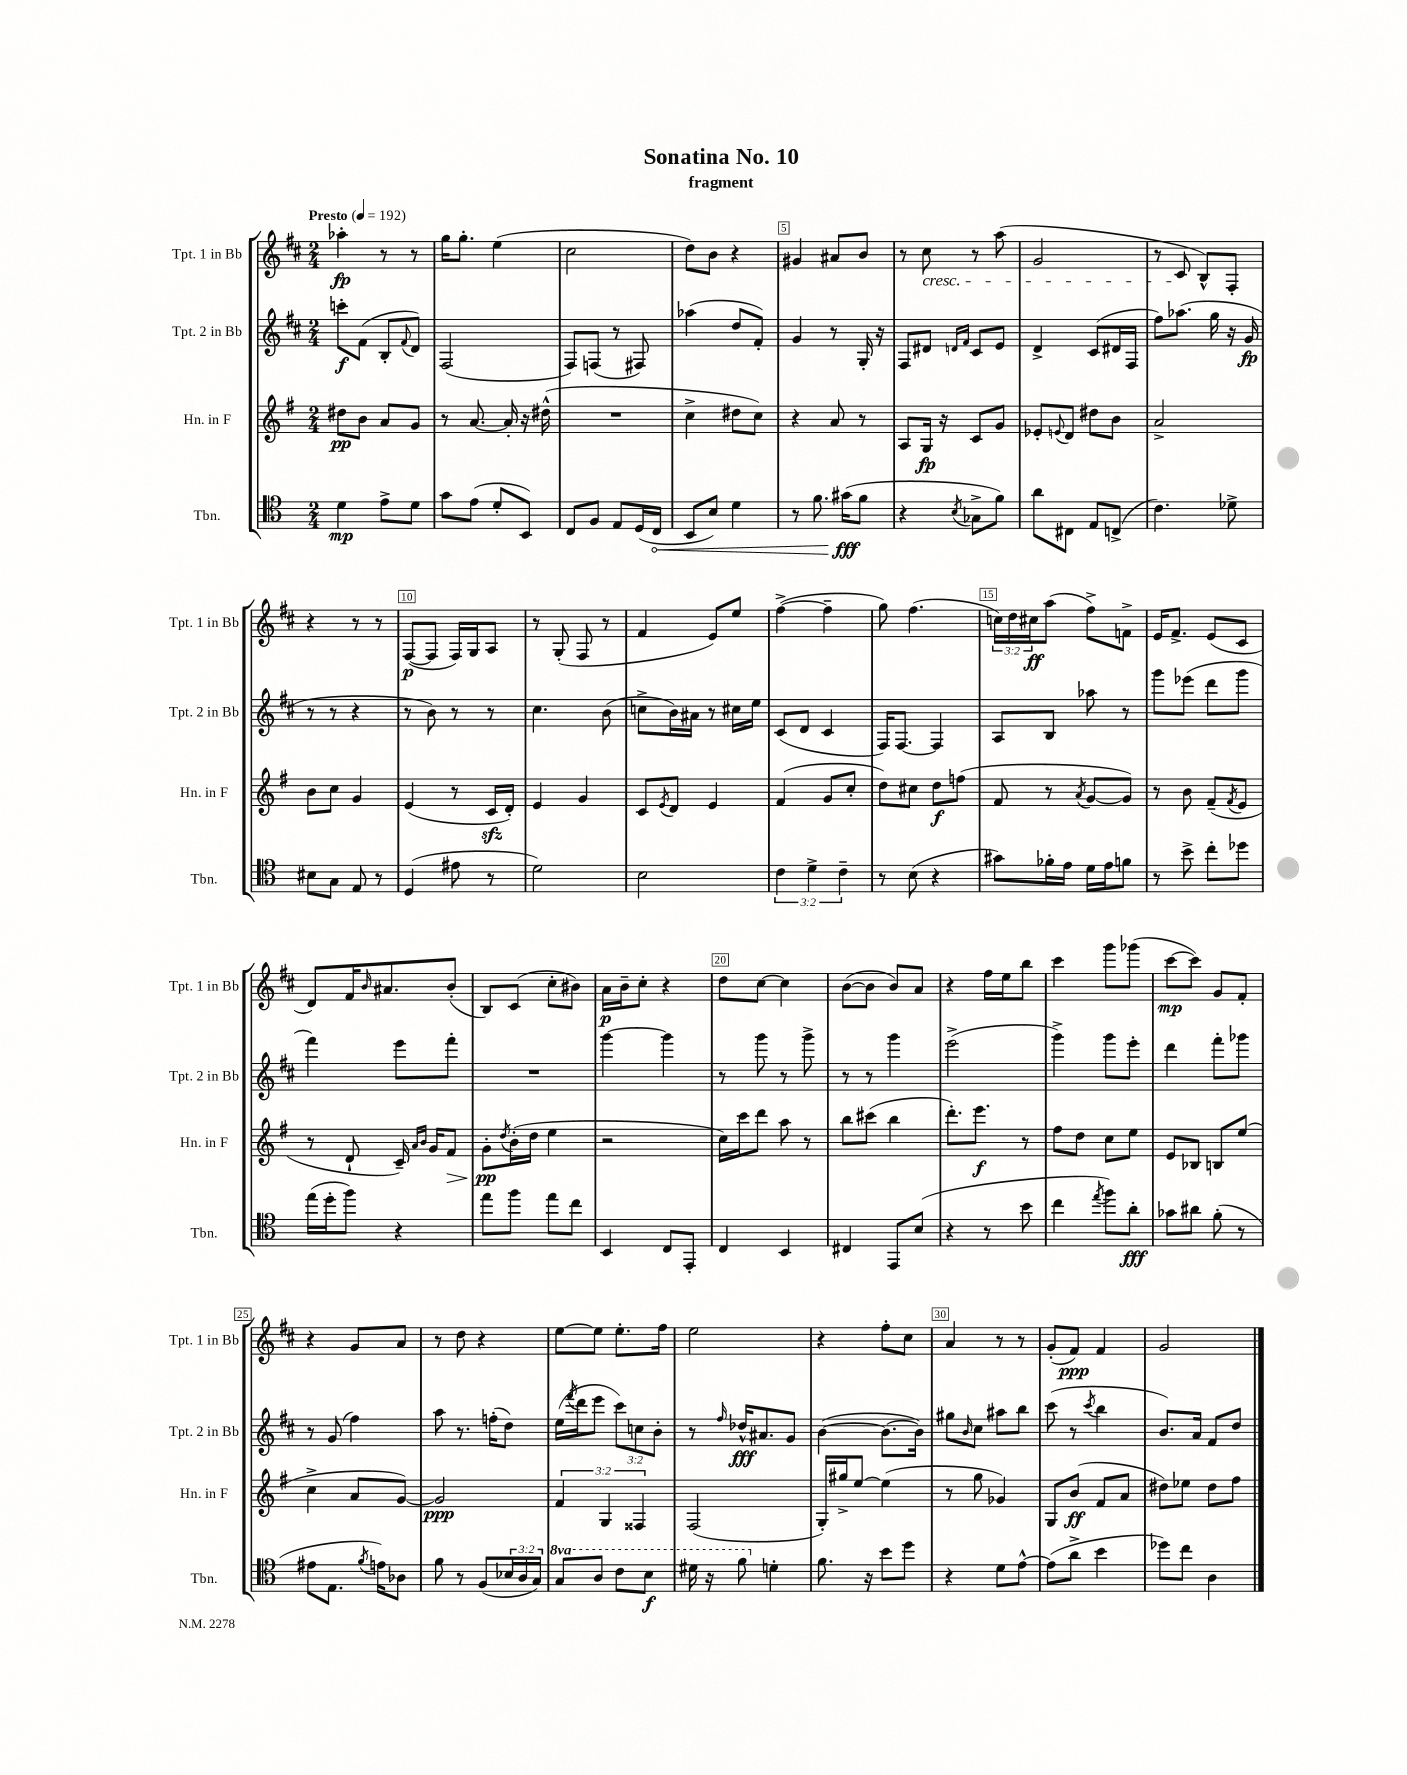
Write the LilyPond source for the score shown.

\header { title = "Sonatina No. 10" subtitle = "fragment" }
<<
\new StaffGroup <<
\new Staff = "s0" \with { instrumentName = "Tpt. 1 in Bb" shortInstrumentName = "Tpt. 1 in Bb" } {
    \clef treble \key d \major \numericTimeSignature \time 2/4 \override Staff.TupletNumber.text = #tuplet-number::calc-fraction-text \tempo "Presto" 4 = 192
    aes''4-.\fp r8 r8 |
    g''16 g''8.-. e''4( |
    cis''2 |
    d''8) b'8 r4 |
    gis'4 ais'8 b'8 |
    r8 cis''8\cresc r8 a''8( |
    g'2 |
    r8 cis'8\! b8-^) fis8-. |
    r4 r8 r8 |
    fis8~\p( fis8 fis16) g16 a8 |
    r8 g8-.( fis8 r8 |
    fis'4 e'8) e''8 |
    fis''4~->( fis''4-- |
    g''8) fis''4.( |
    \tuplet 3/2 { c''16) d''16 cis''16\ff } a''8( fis''8->) f'8-> |
    e'16 fis'8.-> e'8( cis'8 |
    d'8) fis'16 \grace { b'16 } ais'8. b'8-.( |
    b8) cis'8( cis''8-. bis'8) |
    a'16\p b'16-- cis''8-. r4 |
    d''8 cis''8~ cis''4 |
    b'8~( b'8 b'8) a'8 |
    r4 fis''16 e''16 b''8 |
    cis'''4 g'''8 ges'''8( |
    cis'''8~\mp cis'''8) g'8 fis'8-. |
    r4 g'8 a'8 |
    r8 d''8 r4 |
    e''8~ e''8 e''8.-. fis''16 |
    e''2 |
    r4 fis''8-. cis''8 |
    a'4 r8 r8 |
    g'8-.( fis'8\ppp) fis'4 |
    g'2 \bar "|." |
}
\new Staff = "s1" \with { instrumentName = "Tpt. 2 in Bb" shortInstrumentName = "Tpt. 2 in Bb" } {
    \clef treble \key d \major \numericTimeSignature \time 2/4 \override Staff.TupletNumber.text = #tuplet-number::calc-fraction-text
    c'''8-.\f fis'8( b8-. \appoggiatura { fis'8 } d'8) |
    fis2( |
    fis8) f8( r8 fis8) |
    aes''4( d''8 fis'8-.) |
    g'4 r8 g16-. r16 |
    fis8 dis'8 \grace { d'16 fis'16 } cis'8 e'8 |
    d'4-> cis'8( dis'16 fis16 |
    fis''8) aes''8.( g''16 r16 g'16\fp |
    r8 r8 r4 |
    r8 b'8) r8 r8 |
    cis''4. b'8( |
    c''8-> b'16) ais'16 r8 cis''16 e''16 |
    cis'8( d'8 cis'4 |
    fis16) fis8.~ fis4 |
    a8 b8 aes''8 r8 |
    g'''8 ees'''8( d'''8 g'''8 |
    fis'''4) e'''8 fis'''8-. |
    R2 |
    g'''4~ g'''4 |
    r8 g'''8 r8 g'''8-> |
    r8 r8 g'''4 |
    e'''2->( |
    g'''4->) g'''8 e'''8-. |
    d'''4 fis'''8-. ges'''8 |
    r8 g'8( fis''4) |
    a''8 r8. f''16-.( d''8) |
    e''16( \acciaccatura { fis'''8 } d'''16 e'''8 \tuplet 3/2 { cis'''8) c''8 b'8-. } |
    r8 \grace { fis''16 } des''16-^\fff ais'8. g'8 |
    b'4~( b'8.~ b'16) |
    gis''8 \grace { b'16 } cis''8 ais''8 b''8 |
    cis'''8( r8 \acciaccatura { cis'''8 } b''4 |
    b'8.) a'16 fis'8 d''8 \bar "|." |
}
\new Staff = "s2" \with { instrumentName = "Hn. in F" shortInstrumentName = "Hn. in F" } {
    \clef treble \key g \major \numericTimeSignature \time 2/4 \override Staff.TupletNumber.text = #tuplet-number::calc-fraction-text
    dis''8\pp b'8 a'8 g'8 |
    r8 a'8.~ a'16-. r16 dis''16-^( |
    R2 |
    c''4-> dis''8 c''8) |
    r4 a'8 r8 |
    a8 g16\fp r16 c'8 g'8 |
    ees'8-. \appoggiatura { e'8 } d'8 dis''8 b'8 |
    a'2-> |
    b'8 c''8 g'4 |
    e'4( r8 c'16\sfz d'16-.) |
    e'4 g'4 |
    c'8 \acciaccatura { e'8 } d'8 e'4 |
    fis'4( g'8 c''8-. |
    d''8) cis''8 d''8\f f''8( |
    fis'8 r8 \acciaccatura { a'8 } g'8~ g'8) |
    r8 b'8 fis'8--( \acciaccatura { fis'8 } e'8 |
    r8 d'8-! c'16--) \grace { a'16 b'16 } g'16 fis'8\> |
    g'8-.\pp\! \acciaccatura { d''8 } b'16-.( d''16 e''4 |
    r2 |
    c''16) c'''16 d'''8 a''8 r8 |
    b''8 cis'''8( b''4 |
    d'''8.-.) e'''8.\f r8 |
    fis''8 d''8 c''8 e''8 |
    e'8 bes8 b8 e''8( |
    c''4-> a'8 g'8~) |
    g'2\ppp |
    \tuplet 3/2 { fis'4 g4 fisis4 } |
    fis2( |
    g16-.) gis''16-> e''8~ e''4( |
    r8 g''8 ges'4) |
    g8 b'8\ff( fis'8 a'8 |
    dis''8) ees''8 dis''8 fis''8 \bar "|." |
}
\new Staff = "s3" \with { instrumentName = "Tbn." shortInstrumentName = "Tbn." } {
    \clef tenor \key c \major \numericTimeSignature \time 2/4 \override Staff.TupletNumber.text = #tuplet-number::calc-fraction-text \set Staff.ottavationMarkups = #ottavation-simple-ordinals
    d'4\mp e'8-> d'8 |
    g'8 e'8( d'8-. b,8) |
    c8 f8 e8 d16( \once \override Hairpin.circled-tip = ##t c16\< |
    b,8 b8) d'4 |
    r8 f'8. gis'16\fff\!( f'8 |
    r4 \acciaccatura { b8 } ges8-> f'8) |
    a'8 cis8 e8 c8->( |
    c'4.) des'8-> |
    bis8 g8 e8 r8 |
    d4( eis'8 r8 |
    d'2) |
    b2 |
    \tuplet 3/2 { c'4 d'4-> c'4-- } |
    r8 b8( r4 |
    gis'8) fes'16-. e'16 d'16 e'16 f'8 |
    r8 b'8-> c''8-. des''8 |
    e''16( d''16-. f''8) r4 |
    e''8 f''8 e''8 c''8 |
    b,4 c8 e,8-. |
    c4 b,4 |
    cis4 e,8 b8( |
    r4 r8 b'8 |
    c''4 \acciaccatura { e''8 } f''8) a'8-.\fff |
    ges'8 ais'8 f'8-.( r8 |
    eis'8 e8. \acciaccatura { f'8 } e'16) aes8 |
    f'8 r8 f8( \tuplet 3/2 { bes16 a16 g16) } |
    \ottava #1 g'8 a'8 c''8 b'8\f |
    dis''16 r16 f''8 \ottava #0 d'!4-. |
    f'8. r16 b'8 d''8 |
    r4 d'8 e'8~-^ |
    e'8( a'8-> b'4 |
    des''8) c''8 a4 \bar "|." |
}
>>
>>
\layout { \context { \Score \override BarNumber.break-visibility = ##(#f #t #t) barNumberVisibility = #(every-nth-bar-number-visible 5) \override BarNumber.stencil = #(make-stencil-boxer 0.1 0.3 ly:text-interface::print) } }
